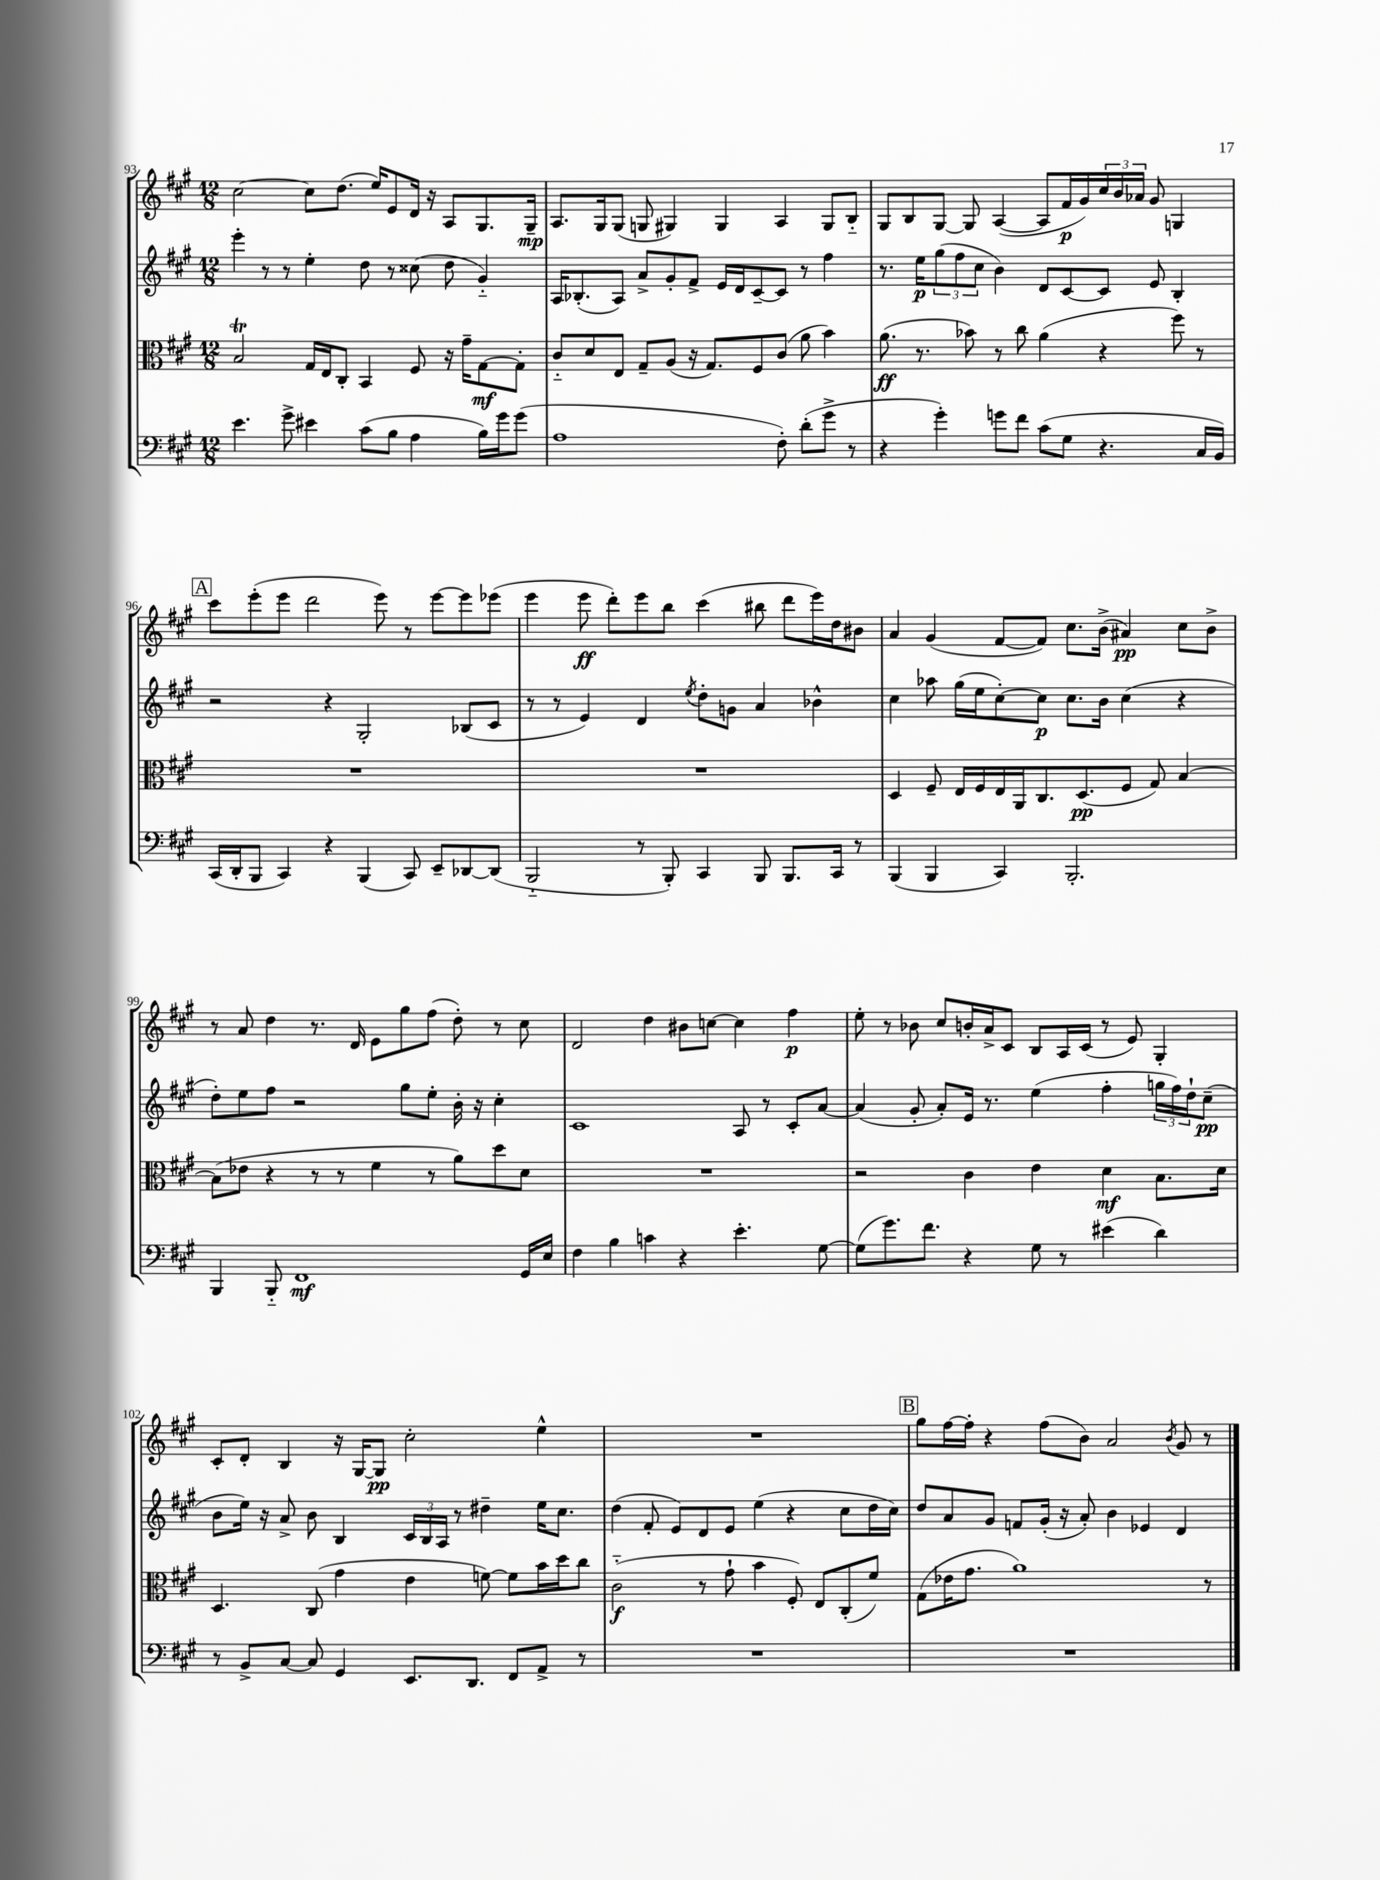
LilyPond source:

<<
\new StaffGroup <<
\new Staff = "s0" {
    \clef treble \key a \major \numericTimeSignature \time 12/8
    cis''2~ cis''8 d''8.( e''16) e'8 d'16 r16 a8 gis8. gis16--\mp |
    a8. gis16 gis8( g8 gis4) gis4 a4 gis8 b8-_ |
    gis8 b8 gis8~ gis8 a4~( a8 fis'16\p gis'16) \tuplet 3/2 { cis''16 b'16 aes'16 } gis'8 g4 |
    \mark \markup { \box "A" } cis'''8 e'''8-.( e'''8 d'''2 e'''8) r8 e'''8~ e'''8 ees'''8( |
    e'''4 e'''8\ff d'''8-.) e'''8 b''8 cis'''4( bis''8 d'''8 e'''16) d''16 bis'8 |
    a'4 gis'4( fis'8~ fis'8) cis''8. b'16->( ais'4\pp) cis''8 b'8-> |
    r8 a'8 d''4 r8. d'16 e'8 gis''8 fis''8( d''8-.) r8 cis''8 |
    d'2 d''4 bis'8 c''8~ c''4 fis''4\p |
    e''8-. r8 bes'8 cis''8 b'16-. a'16-> cis'8 b8 a16 cis'16( r8 e'8) gis4-. |
    cis'8-. d'8-. b4 r16 gis16~ gis8\pp cis''2-. e''4-^ |
    R1. |
    \mark \markup { \box "B" } gis''8 fis''16~ fis''16-. r4 fis''8( b'8) a'2 \acciaccatura { b'8 } gis'8 r8 \bar "|." |
}
\new Staff = "s1" {
    \clef treble \key a \major \numericTimeSignature \time 12/8
    e'''4-. r8 r8 e''4-. d''8 r8 cisis''8( d''8 gis'4-_) |
    a16 bes8.-.( a8) a'8-> gis'8-. fis'8-> e'16 d'16 cis'8~-- cis'8 r8 fis''4 |
    r8. e''16\p \tuplet 3/2 { gis''8( fis''8 cis''8 } b'4) d'8 cis'8~ cis'8 e'8 b4-. |
    \mark \markup { \box "A" } r2 r4 gis2-. bes8( cis'8 |
    r8 r8 e'4) d'4 \acciaccatura { e''8 } d''8-. g'8 a'4 bes'4-^ |
    cis''4 aes''8 gis''16( e''16 cis''8~-.) cis''8\p cis''8. b'16 cis''4( r4 |
    d''8-.) e''8 fis''8 r2 gis''8 e''8-. b'16-. r16 cis''4-. |
    cis'1 a8 r8 cis'8-. a'8~ |
    a'4( gis'8-. a'8-.) e'16 r8. e''4( fis''4-. \tuplet 3/2 { g''16 fis''16) d''16-! } cis''8--\pp( |
    b'8 e''16) r16 a'8-> b'8 b4 \tuplet 3/2 { cis'16 b16 a16 } r8 dis''4-- e''16 cis''8. |
    d''4( fis'8-. e'8) d'8 e'8 e''4( r4 cis''8 d''16 cis''16) |
    \mark \markup { \box "B" } d''8 a'8 gis'8 f'8 gis'16-.( r16 a'8-.) b'4 ees'4 d'4 \bar "|." |
}
\new Staff = "s2" {
    \clef alto \key a \major \numericTimeSignature \time 12/8
    b2\trill gis16 e16 cis8-. b,4 fis8 r16 gis'16-- gis8~\mf gis8-. |
    cis'8-_ d'8 e8 gis8-- a8( r16 gis8.) fis8 cis'8( a'8 b'4) |
    a'8.\ff( r8. bes'8) r8 cis''8 a'4( r4 fis''8) r8 |
    \mark \markup { \box "A" } R1. |
    R1. |
    d4 fis8-- e16 fis16 e16 a,16 cis8. d8.\pp( fis8 gis8) b4~ |
    b8( ees'8 r4 r8 r8 fis'4 r8 a'8) d''8 d'8 |
    R1. |
    r2 cis'4 e'4 d'4\mf b8. d'16 |
    d4. cis8( gis'4 e'4 f'8~) f'8 b'16 d''16 cis''8 |
    cis'2-_\f( r8 gis'8-! b'4 fis8-.) e8 cis8-.( fis'8) |
    \mark \markup { \box "B" } gis8( ees'16 gis'8. a'1) r8 \bar "|." |
}
\new Staff = "s3" {
    \clef bass \key a \major \numericTimeSignature \time 12/8
    e'4. gis'8-> eis'4 cis'8( b8 a4 b16) gis'16 gis'8( |
    a1 fis8-.) d'8-.( gis'8-> r8 |
    r4 gis'4-.) g'8 fis'8 cis'8( gis8 r4. cis16 b,16) |
    \mark \markup { \box "A" } cis,16( d,16-. b,,8 cis,4) r4 b,,4( cis,8) e,8-- des,8~ des,8( |
    b,,2-_ r8 b,,8-.) cis,4 b,,8 b,,8. cis,16 r8 |
    b,,4( b,,4 cis,4) b,,2.-. |
    b,,4 b,,8-_ fis,1\mf gis,16 e16 |
    fis4 b4 c'4 r4 e'4.-. gis8~ |
    gis8( gis'8.) fis'8. r4 gis8 r8 eis'4( d'4) |
    r8 b,8-> cis8~ cis8 gis,4 e,8. d,8. fis,8 a,8-> r8 |
    R1. |
    \mark \markup { \box "B" } R1. \bar "|." |
}
>>
>>
\layout { \context { \Score currentBarNumber = #93 } }
